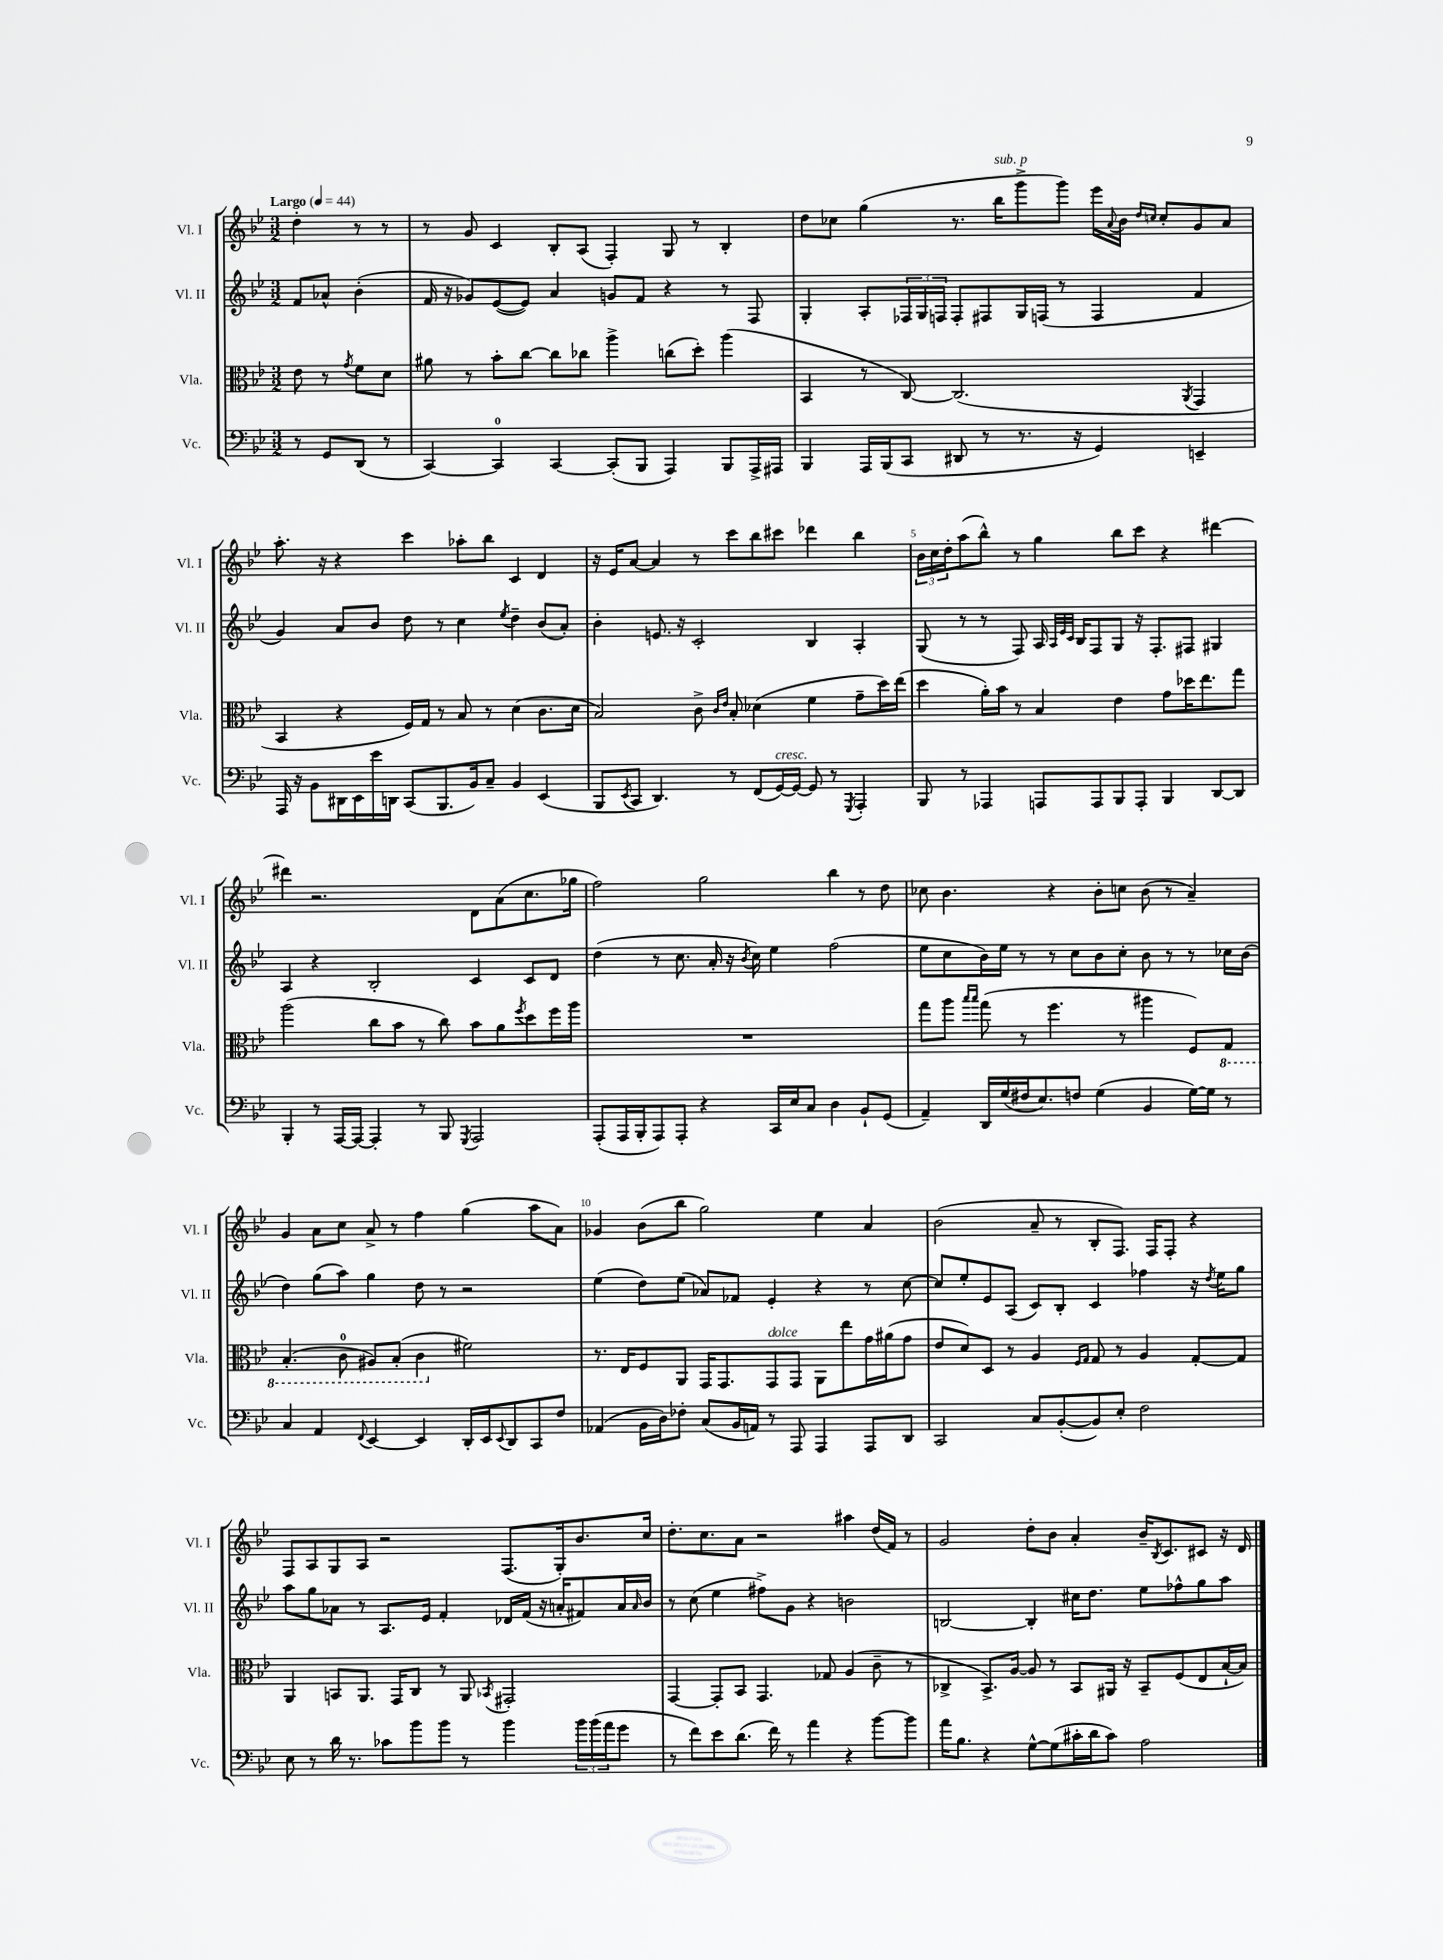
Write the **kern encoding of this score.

**kern	**kern	**kern	**kern
*staff4	*staff3	*staff2	*staff1
*clefF4	*clefC3	*clefG2	*clefG2
*k[b-e-]	*k[b-e-]	*k[b-e-]	*k[b-e-]
*M3/2	*M3/2	*M3/2	*M3/2
*MM44	*MM44	*MM44	*MM44
8r	8e-\	8f/L	4dd'\
8GG/L	8r	8a-^^/J	.
.	8qg/	.	.
(8DD/J	8f\L	(4b-'\	8r
8r	8d\J	.	8r
=	=	=	=
[4CC/)	8a#\	16f/	8r
.	.	16r	.
.	8r	8g-/L)	8g/
4CC/]	8b-'\L	([8e-/	4c/
.	[8cc\J	8e-/]J)	.
[4CC/	8cc\]L	4a/	8B-'/L
.	8cc-\J	.	(8A/J
(8CC'/]L	4aa^\	8g/L	4F'/)
8BBB-/J	.	8f/J	.
4AAA/)	(8cc\L	4r	8G/
.	8dd'\J)	.	8r
8BBB-/L	(4aa\	8r	4B-'/
16AAA^/L	.	8F/	.
16AAA#/JJ	.	.	.
=	=	=	=
4BBB-/	4BB-/	4G'/	8dd\L
.	.	.	8cc-\J
16AAA/LL	8r	8A'/L	(4gg\
(16BBB-/J	.	.	.
8CC/J	[8C/)	24F-/L	.
.	.	24G/	.
.	.	24F/JJ	.
8DD#/	(2.C/]	8F'/L	8.r
8r	.	8F#/	.
.	.	.	16bb-\LK
8.r	.	16G/L	8ggg^\
.	.	(16F/JJ	.
.	.	8r	8ggg\J)
16r	.	.	.
4GG/)	.	4F/	16eee-\LL
.	.	.	8qqa/
.	.	.	16b-\JJ
.	.	.	16qqdd/LL
.	.	.	16qqcc/JJ
.	.	.	8cc'/L
.	8qAA/	.	.
4EE~/	4GG/	4f/	8g/
.	.	.	8a/J
=	=	=	=
16AAA/	4BB-/	4g/)	8.aa'\
16r	.	.	.
8BB-\L	.	.	.
.	.	.	16r
16DD#\L	4r	8a/L	4r
16EE-\	.	.	.
16e-\	.	8b-/J	.
16DD\JJ	.	.	.
(8CC/L	16F/LL)	8dd\	4ccc\
.	16G/JJ	.	.
8.BBB-/	8r	8r	.
.	8B-/	4cc\	8aa-'\L
16BB-/k)	.	.	.
8C~/J	8r	.	8bb-\J
.	.	8qee-/	.
4BB-/	(4d\	4dd~\	4c/
(4EE-/	8.c\L	(8b-/L	4d/
.	.	8a'/J)	.
.	16d\Jk	.	.
=	=	=	=
8BBB-/L	2B-/)	4b-'\	16r
.	.	.	16e-/LK
8qEE-/	.	.	.
8CC/J	.	.	[8a/J
4.DD/)	.	8.e/	4a/]
.	.	16r	.
.	8c^\	2c'/	8r
.	16qqc/LL	.	.
.	16qqe-/JJ	.	.
8r	8B-'/	.	8ccc\L
(8FF/L	(4d-\	.	8bb-\
[16GG/L)	.	.	8ccc#\J
16GG/_JJ	.	.	.
8GG/]	4f\	4B-/	4ddd-\
8r	.	.	.
8qGGG/	.	.	.
4AAA'/	8g~\L	4A'/	4bb-\
.	16dd\L)	.	.
.	(16ee-\JJ	.	.
=	=	=	=
8BBB-/	4dd\	(8G/	24b-\LL
.	.	.	24cc\
.	.	.	24dd'\J
8r	.	8r	(8aa\
4AAA-/	16a'\LL)	8r	8bb-^^\J)
.	16b-\JJ	.	.
.	8r	8F/)	8r
8AAA/L	4B-/	16A/	4gg\
.	.	32qqA/LLL	.
.	.	32qqe-/	.
.	.	32qqc/JJJ	.
.	.	16B-/LK	.
8AAA/	.	8F/	.
8BBB-/	4e-\	8G/J	8bb-\L
8AAA'/J	.	16r	8ccc\J
.	.	8.F'/L	.
4BBB-/	8g\L	.	4r
.	16dd-\K	8F#/J	.
.	8.ee-\	.	.
[8DD/L	.	4G#/	[4ddd#\
8DD/]J	8gg\J	.	.
=	=	=	=
4BBB-'/	(2aa\	4A/	4ddd#\]
8r	.	4r	2.r
[16AAA/LL	.	.	.
16AAA/_JJ	.	.	.
4AAA'/]	8cc\L	2B-'/	.
.	8b-\J	.	.
8r	8r	.	.
8BBB-/	8cc\)	.	.
8qGGG/	.	.	.
2AAA/	8b-\L	4c/	8d\L
.	8a\	.	(8a\
.	8qff/	.	.
.	8dd\	8c/L	8.cc\
.	16ff\L	8d/J	.
.	16aa\JJ	.	16gg-\Jk
=	=	=	=
(8AAA'/L	1.r	(4dd\	2ff\)
16AAA/L	.	.	.
16BBB-'/J	.	.	.
8AAA/)	.	8r	.
8AAA'/J	.	8.cc\	.
4r	.	.	2gg\
.	.	16a'/	.
.	.	16r	.
.	.	8qb-/	.
.	.	16cc\)	.
16CC/LL	.	4ee-\	.
16E-/J	.	.	.
8C/J	.	.	.
4D\	.	(2ff\	4bb-\
8BB-`/L	.	.	8r
(8GG/J	.	.	8dd\
=	=	=	=
4AA~/)	8gg\L	8ee-\L	8cc-\
.	8aa\J	8cc\	4.b-\
.	16qqbb-/LL	.	.
.	16qqbb-/JJ	.	.
16DD/LL	(8gg\	16b-\L)	.
(16G/	.	16ee-\JJ	.
16F#/J	8r	8r	.
8.E-/)	.	.	.
.	4.ff\	8r	4r
8F/J	.	8cc\L	.
(4G\	.	8b-\	8b-'\L
.	8r	8cc'\J	8cc\J
4BB-/	4aa#\	8b-\	(8b-\
.	.	8r	8r
[16G\LL)	8F/L)	8r	4a~/)
16G\]JJ	.	.	.
8r	8GG/J	16cc-\LL	.
.	.	(16b-\JJ	.
=	=	=	=
4C/	(4.BB-'/	4dd\)	4g/
4AA/	.	(8gg\L	8a\L
.	8C\	8aa\J)	8cc\J
8qqFF/	.	.	.
[4EE-/	8AA#/L)	4gg\	8a^/
.	(8BB-'/J	.	8r
4EE-/]	4C\	8dd\	4ff\
.	.	8r	.
16DD'/LL	2f#\)	2r	(4gg\
16EE-/J	.	.	.
8qqEE-/	.	.	.
8DD/	.	.	.
8CC/	.	.	8aa\L
8F/J	.	.	8a\J)
=	=	=	=
(4AA-/	8.r	(4ee-\	4g-/
.	16E-/LK	.	.
16BB-\LL	8F/	8dd\L)	(8b-\L
16D\J)	.	.	.
8F-'\J	8AA/J	(8ee-\J	8bb-\J
(8C/L	16GG/LK	8a-/L)	2gg\)
.	8.GG/	.	.
16BB-/L	.	8f-/J	.
16AA/JJ)	.	.	.
8r	8GG/	4e-'/	.
8AAA/	8GG/J	.	.
4AAA/	8AA\L	4r	4ee-\
.	8ee-\	.	.
8AAA/L	16g\L	8r	4a/
.	(16a#\J	.	.
8DD/J	8g\J	[8cc\	.
=	=	=	=
2CC/	8e-/L	8cc/]L	(2b-\
.	8d/)	8ee-'/	.
.	8D/J	8e-/	.
.	8r	(8A/J	.
8C/L	4A/	8c/L)	8a~/
([8BB-'/	.	8B-'/J	8r
.	16qqF/LL	.	.
.	16qqG/JJ	.	.
8BB-/])	8G/	4c/	8B-'/L
8E-'/J	8r	.	8.F/J)
2F\	4A/	4ff-\	.
.	.	.	16F/LK
.	.	.	8F'/J
.	[8G'/L	16r	4r
.	.	8qdd/	.
.	.	16ee-\LK	.
.	8G/]J	8gg\J	.
=	=	=	=
8E-\	4AA/	8aa\L	8F/L
8r	.	8gg\	8A/
16d\	8BB/L	8a-\J	8G/
8.r	.	.	.
.	8.AA/J	8r	8A/J
8c-\L	.	8.A/L	2r
.	16GG/LK	.	.
8b-\	8C/J	.	.
.	.	16e-/Jk	.
8b-\J	8r	4f'/	.
8r	8AA/	.	.
.	8qBB-/	.	.
4b-\	2GG#'/	16d-/LL	(8.F/L
.	.	(16f/JJ	.
.	.	16r	.
.	.	16a'/LK	16G'/k)
24b-\LL	.	8f#/)	8.b-/
(24b-\	.	.	.
24a\J	.	.	.
8g\J	.	16a/L	.
.	.	16qqa/	.
.	.	16b-/JJ	16cc/Jk
=	=	=	=
8r	[4GG/	8r	8.dd'\L
8f\L)	.	(8cc\	.
.	.	.	8.cc\
8e-\	8GG'/]L	4ee-\	.
(8.d\J	8BB-/J	.	8a\J
.	4.GG/	8ff#^\L)	2r
16f\)	.	.	.
8r	.	8g\J	.
4a\	.	4r	.
.	8G-/	.	.
4r	(4A/	2b\	4aa#\
[8b-\L	8c~\	.	(16dd/LL
.	.	.	16f/JJ)
8b-\]J	8r	.	8r
=	=	=	=
16a\LK	4C-^/	[2B/	2g/
8.B-\J	.	.	.
4r	8.BB-^/L)	.	.
.	[16A/Jk	.	.
[8G^^\L	8A/]	4B'/]	8dd'\L
(8G\]	8r	.	8b-\J
16c#'\L	8BB-/L	16cc#\LK	4a'/
16d\J	.	8.dd\J	.
8c#\J)	16AA#/Jk	.	.
.	16r	.	.
2A\	8BB-~/L	8ee-\L	16b-~/LK
.	.	.	8qB-/
.	.	.	8.c/
.	(8F/	8ff-^^\	.
.	8E-/	8gg\	8c#/J
.	[16B-`/L	8aa\J	16r
.	16B-/]JJ)	.	16d/
==	==	==	==
*-	*-	*-	*-
